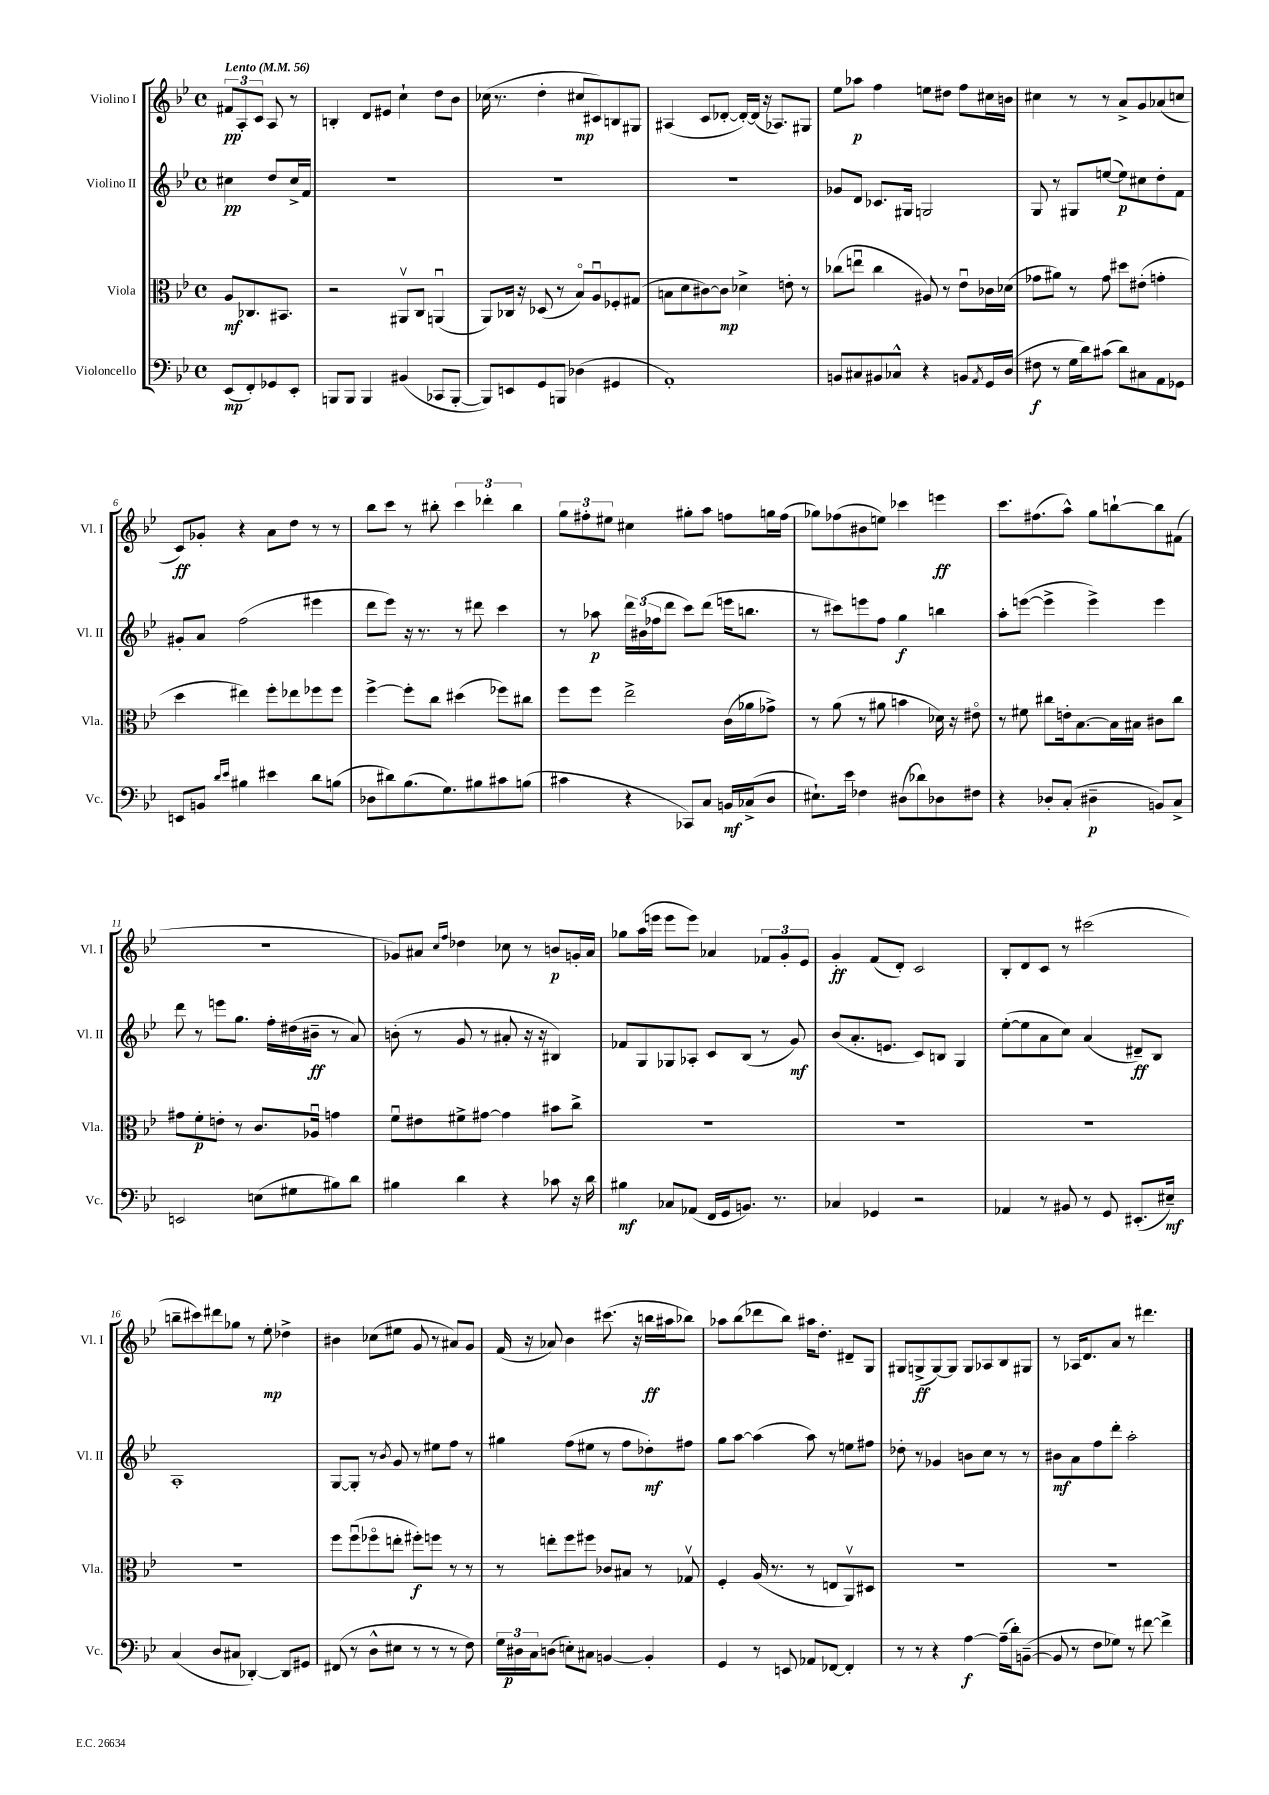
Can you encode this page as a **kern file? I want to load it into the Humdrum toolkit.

**kern	**dynam	**kern	**dynam	**kern	**dynam	**kern	**dynam
*part4	*part4	*part3	*part3	*part2	*part2	*part1	*part1
*staff4	*staff4	*staff3	*staff3	*staff2	*staff2	*staff1	*staff1
*I"Violoncello	*	*I"Viola	*	*I"Violino II	*	*I"Violino I	*
*I'Vc.	*	*I'Vla.	*	*I'Vl. II	*	*I'Vl. I	*
*clefF4	*	*clefC3	*	*clefG2	*	*clefG2	*
*k[b-e-]	*	*k[b-e-]	*	*k[b-e-]	*	*k[b-e-]	*
*M4/4	*	*M4/4	*	*M4/4	*	*M4/4	*
*met(c)	*	*met(c)	*	*met(c)	*	*met(c)	*
*MM56	*	*MM56	*	*MM56	*	*MM56	*
=	=	=	=	=	=	=	=
!	!	!	!	!	!	!LO:TX:a:B:t=Lento	!
(8EE-/L	mp	8A/L	mf	4cc#X\	pp	12f#X/L	pp
.	.	.	.	.	.	12A'/	.
8FF'/)	.	8.C-X/	.	.	.	.	.
.	.	.	.	.	.	12c/J	.
8GG-X/	.	.	.	8dd/L	.	8A/	.
.	.	8.BB#X/J	.	.	.	.	.
8EE-'/J	.	.	.	16cc#^/L	.	8r	.
.	.	.	.	16f/JJ	.	.	.
=1	=1	=1	=1	=1	=1	=1	=1
8BBBn/L	.	2r	.	1r	.	4Bn'/	.
8BBB/J	.	.	.	.	.	.	.
4BBB/	.	.	.	.	.	8d/L	.
.	.	.	.	.	.	8e#X/J	.
(4BB#X/	.	8AA#Xv/L	.	.	.	4cc`\	.
.	.	8C/J	.	.	.	.	.
8CC-X/L	.	(4AAnu/	.	.	.	8dd\L	.
[8BBB'/J	.	.	.	.	.	8b-\J	.
=2	=2	=2	=2	=2	=2	=2	=2
8BBB/L])	.	8AA/L)	.	1r	.	(16cc-X\	.
.	.	.	.	.	.	8.r	.
8EEn/	.	16C-X/Jk	.	.	.	.	.
.	.	16r	.	.	.	.	.
8GG/	.	(8D-X/	.	.	.	4dd'\	.
8BBBn/J	.	8r	.	.	.	.	.
(4D-X\	.	8B-/L)	.	.	.	8cc#X/L	mp
.	.	8Au/	.	.	.	8c#X/)	.
4GG#X/	.	8F-X'/	.	.	.	8Bn/	.
.	.	(8G#X/J	.	.	.	8G#X/J	.
=3	=3	=3	=3	=3	=3	=3	=3
1AA')	.	8Bn\L	.	1r	.	(4A#X/	.
.	.	8d\	.	.	.	.	.
.	.	[8c#X\)	.	.	.	8c/L	.
.	.	8c#\J]	mp	.	.	[8d-X'/J	.
.	.	4d-X^\	.	.	.	16d-'/LL_)	.
.	.	.	.	.	.	(16d-/JJ]	.
.	.	.	.	.	.	16r	.
.	.	.	.	.	.	8.A-X/L)	.
.	.	8en'\	.	.	.	.	.
.	.	8r	.	.	.	8G#X/J	.
=4	=4	=4	=4	=4	=4	=4	=4
8BBn/L	.	(8cc-X\L	.	8g-X/L	.	8ee-\L	.
8C#X/	.	8eenu\J	.	8d/J	.	8aa-X\J	p
8BB#X/	.	4cc-\	.	8.c-X/L	.	4ff\	.
8C-X^^/J	.	.	.	.	.	.	.
.	.	.	.	16G#X/Jk	.	.	.
4r	.	8A#X/)	.	2Gn/	.	8een\L	.
.	.	8r	.	.	.	8dd#X\J	.
8BBn/L	.	8e-u\L	.	.	.	8ff\L	.
8qAA/	.	.	.	.	.	.	.
16GG/L	.	16c-X\L	.	.	.	16cc#X\L	.
(16D/JJ	.	(16d-X\JJ	.	.	.	16bn\JJ	.
=5	=5	=5	=5	=5	=5	=5	=5
8F#X\	f	8g-X\L	.	8G/	.	4cc#X\	.
8r	.	8a#X\J)	.	8r	.	.	.
16G\LL	.	8r	.	8G#X/L	.	8r	.
16d\J)	.	.	.	.	.	.	.
(8c#X\J	.	8g-\	.	([8een/J	.	8r	.
8d\L)	.	8dd#X\L	.	8ee\L])	p	8a^/L	.
8C#X\	.	(8e#X'\J	.	8cc#X\	.	8g/	.
8AA\	.	4gn'\	.	8dd'\	.	(8a-X/	.
8GG-X\J	.	.	.	8f\J	.	8ccn/J	.
!!LO:LB:g=z
=6	=6	=6	=6	=6	=6	=6	=6
8EEn/L	.	4dd\	.	8g#X'/L	.	8c/L)	ff
8BBn/J	.	.	.	8a/J	.	8g-X'/J	.
16qqd/LL	.	.	.	.	.	.	.
16qqe-/JJ	.	.	.	.	.	.	.
4B#X\	.	4ee#X\)	.	(2ff\	.	4r	.
4e#X\	.	8ff'\L	.	.	.	8a\L	.
.	.	8ee-X\	.	.	.	8dd\J	.
8d\L	.	8ff-X\	.	4eee#X\	.	8r	.
(8Bn\J	.	8ff-\J	.	.	.	8r	.
=7	=7	=7	=7	=7	=7	=7	=7
8D-X\L	.	[4ff^\	.	8ddd\L	.	8bb-\L	.
8d#X\)	.	.	.	8eee-\J)	.	8ccc\J	.
(8.B-\	.	8ff'\L]	.	16r	.	8r	.
.	.	.	.	8.r	.	.	.
.	.	8cc\J	.	.	.	8bb#X'\	.
8.G\)	.	.	.	.	.	.	.
.	.	(4dd#X\	.	8r	.	6ccc\	.
8B#X\	.	.	.	8ddd#X\	.	.	.
.	.	.	.	.	.	6ddd-X'\	.
8c#X\	.	8ff-X\L)	.	4ccc\	.	.	.
.	.	.	.	.	.	6bb#\	.
(8Bn\J	.	8cc#X\J	.	.	.	.	.
=8	=8	=8	=8	=8	=8	=8	=8
4c#X\	.	8ff\L	.	8r	.	12gg\L	.
.	.	.	.	.	.	12ff#X'\	.
.	.	8ff\J	.	8aa-X\	p	.	.
.	.	.	.	.	.	12ee#X\J	.
4r	.	2ee-^\	.	24ddd\LL	.	4cc#X\	.
.	.	.	.	(24b#X\	.	.	.
.	.	.	.	24ff-X\J	.	.	.
.	.	.	.	8ddd\J	.	.	.
8CC-X/L)	.	.	.	8ccc\L)	.	8gg#X'\L	.
8C/J	.	.	.	(8ddd\J	.	8aa\J	.
16BBn/LL	mf	(16c\LL	.	16eeen\KL	.	8ffn\L	.
(16C-X^/J	.	16a-X\J	.	8.bbn\J	.	.	.
8D/J	.	8g-X^\J)	.	.	.	16ggn\L	.
.	.	.	.	.	.	(16ff\JJ	.
=9	=9	=9	=9	=9	=9	=9	=9
8.E#X`\L)	.	8r	.	8r	.	8gg-X\L)	.
.	.	(8a\	.	8ccc#X\L)	.	(8ff-X\	.
16e-\Jk	.	.	.	.	.	.	.
4F-X\	.	8r	.	8eeen\	.	8b#X\	.
.	.	8a#X\	.	8ff\J	.	8een\J)	.
(8D#X\L	.	4bn\	.	4gg\	f	4ccc-X\	.
8d-X\)	.	.	.	.	.	.	.
8D-X\	.	16d-X\)	.	4bbn\	.	4eeen\	ff
.	.	16r	.	.	.	.	.
8F#X\J	.	8e#X\	.	.	.	.	.
=10	=10	=10	=10	=10	=10	=10	=10
4r	.	8r	.	8aa'\L	.	8.ccc\L	.
.	.	8f#X\	.	([8eeen\J	.	.	.
.	.	.	.	.	.	(8.ff#X\	.
8D-X'/L	.	8cc#X\L	.	4eee^\]	.	.	.
(8C'/J	.	16en'\k	.	.	.	8aa^^\J)	.
.	.	[8.B-\	.	.	.	.	.
4D#X~\	p	.	.	4eee^\)	.	8gg\L	.
.	.	16B-\L]	.	.	.	[8bbn`\	.
.	.	16B#X\JJ	.	.	.	.	.
8BBn/L)	.	8c#X\L	.	4eee\	.	8bb\]	.
8C^/J	.	8cc#\J	.	.	.	(8f#X\J	.
!!LO:LB:g=z
=11	=11	=11	=11	=11	=11	=11	=11
2EEn/	.	8g#X\L	.	8ddd\	.	1r	.
.	.	8f'\	p	8r	.	.	.
.	.	8en'\J	.	8eeen\L	.	.	.
.	.	8r	.	8.gg\J	.	.	.
(8En\L	.	8.c/L	.	.	.	.	.
.	.	.	.	16ff'\LL	.	.	.
8G#X\	.	.	.	(16dd#X\	.	.	.
.	.	16A-Xu/Jk	.	16b#X~\JJ	ff	.	.
8B#X\)	.	4gn\	.	8r	.	.	.
8d\J	.	.	.	8a/)	.	.	.
=12	=12	=12	=12	=12	=12	=12	=12
4B#X\	.	8fu\L	.	(8bn'\	.	8g-X/L)	.
.	.	8e#X\	.	8r	.	8a#X/J	.
.	.	.	.	.	.	16qqcc/LL	.
.	.	.	.	.	.	16qqff/JJ	.
4d\	.	8f#X^\	.	8g/	.	4dd-X\	.
.	.	[8g#X\J	.	8r	.	.	.
4r	.	4g#\]	.	8a#X'/	.	8cc-X\	.
.	.	.	.	16r	.	8r	.
.	.	.	.	16r	.	.	.
8c-X\	.	8b#X\L	.	4B#X/)	.	8bn/L	p
16r	.	8cc^\J	.	.	.	16gn'/L	.
16d\	.	.	.	.	.	16a#/JJ	.
=13	=13	=13	=13	=13	=13	=13	=13
4B#X\	mf	1r	.	8f-X/L	.	8gg-X\L	.
.	.	.	.	8G/	.	(16aa\L	.
.	.	.	.	.	.	16eeen\JJ	.
8C-X/L	.	.	.	8G-X/	.	8eee\L	.
(8AA-X/J	.	.	.	8A-X'/J	.	8eee\J)	.
16FF/LL	.	.	.	8c/L	.	4a-X/	.
16GG/J	.	.	.	.	.	.	.
8.BBn/J)	.	.	.	(8B-/J	.	.	.
.	.	.	.	8r	.	12f-X/L	.
8.r	.	.	.	.	.	.	.
.	.	.	.	.	.	12g'/	.
.	.	.	.	8g/)	mf	.	.
.	.	.	.	.	.	12e-/J	.
=14	=14	=14	=14	=14	=14	=14	=14
4C-X/	.	1r	.	(8b-/L	.	4g'/	ff
.	.	.	.	8.a'/	.	.	.
4GG-X/	.	.	.	.	.	(8f/L	.
.	.	.	.	8.en/J	.	.	.
.	.	.	.	.	.	8d'/J)	.
2r	.	.	.	8c/L)	.	2c/	.
.	.	.	.	8Bn/J	.	.	.
.	.	.	.	4G/	.	.	.
=15	=15	=15	=15	=15	=15	=15	=15
4AA-X/	.	1r	.	([8ee-'\L	.	8B-'/L	.
.	.	.	.	8ee-\]	.	8d/	.
8r	.	.	.	8a\	.	8c/J	.
8BB#X/	.	.	.	8cc\J)	.	8r	.
8r	.	.	.	(4a/	.	(2ccc#X\	.
8GG/	.	.	.	.	.	.	.
(8.EE#X'/L	.	.	.	8d#X~/L)	ff	.	.
.	.	.	.	8B-/J	.	.	.
16E#X~/Jk)	mf	.	.	.	.	.	.
!!LO:LB:g=z
=16	=16	=16	=16	=16	=16	=16	=16
(4C/	.	1r	.	1A'	.	8bbn~\L	.
.	.	.	.	.	.	8ccc#X\)	.
8D/L	.	.	.	.	.	8ddd#X\	.
8C#X/J	.	.	.	.	.	8gg-X\J	.
[4DD-X'/)	.	.	.	.	.	8r	.
.	.	.	.	.	.	8ee-'\	mp
8DD-/L]	.	.	.	.	.	4dd-X^\	.
8GG#X/J	.	.	.	.	.	.	.
=17	=17	=17	=17	=17	=17	=17	=17
(8FF#X/	.	8ff\L	.	[8G/L	.	4b#X\	.
8r	.	(8ffu\	.	8G'/J]	.	.	.
8D^^\L	.	8ff-X\	.	8r	.	(8cc-X\L	.
.	.	.	.	8qb-/	.	.	.
8E#X\J	.	8een'\J	.	8g/	.	8ee#X\J	.
8r	.	8ff#X'\L)	f	8r	.	8g/	.
8r	.	8ffn\J	.	8ee#X\L	.	8r	.
8r	.	8r	.	8ff\J	.	8a#X/L)	.
8F\)	.	8r	.	8r	.	8g/J	.
=18	=18	=18	=18	=18	=18	=18	=18
24G\LL	.	8r	.	4gg#X\	.	(16f/	.
24D#X\	p	.	.	.	.	.	.
.	.	.	.	.	.	16r	.
24C\J	.	.	.	.	.	.	.
(8Dn\J	.	8een'\L	.	.	.	8a-X/)	.
8En'\L)	.	8ff\	.	(8ff\L	.	4b-\	.
8C#X\J	.	8ff#X\J	.	8ee#X\J	.	.	.
[4BBn/	.	8c-X/L	.	8r	.	(8.ccc#X\	.
.	.	8B#X/J	.	8ff\L	.	.	.
.	.	.	.	.	.	16r	.
4BB'/]	.	8r	.	8dd-X'\)	mf	16bbn\LL	ff
.	.	.	.	.	.	16aa#X\J	.
.	.	8G-Xv/	.	8ff#X\J	.	8bb-X\J)	.
=19	=19	=19	=19	=19	=19	=19	=19
4GG/	.	4F'/	.	8gg\L	.	8aa-X\L	.
.	.	.	.	[8aa\J	.	(8bb-\	.
8r	.	(16A/	.	(4aa\]	.	8ddd-X\	.
.	.	8.r	.	.	.	.	.
8EEn/	.	.	.	.	.	8bb-\J)	.
8AA-X/L	.	8r	.	8aa\)	.	16aa#X\KL	.
.	.	.	.	.	.	8.dd'\J	.
[8FF-X/J	.	8En/L	.	8r	.	.	.
4FF-'/]	.	8AAv/)	.	8een\L	.	8d#X~/L	.
.	.	8D#X/J	.	8ff#X\J	.	8G/J	.
=20	=20	=20	=20	=20	=20	=20	=20
8r	.	1r	.	8dd-X'\	.	8G#X/L	.
8r	.	.	.	8r	.	(8Gn^/	ff
4r	.	.	.	4g-X/	.	[8G/)	.
.	.	.	.	.	.	8G/J]	.
[4A\	f	.	.	8bn\L	.	8G/L	.
.	.	.	.	8cc\J	.	8A-X/	.
(16A~\LL]	.	.	.	8r	.	8B-/	.
16d'\J)	.	.	.	.	.	.	.
([8BBn~\J	.	.	.	8r	.	8G#X/J	.
=21	=21	=21	=21	=21	=21	=21	=21
8BB/]	.	1r	.	8b#X\L	mf	8r	.
8r	.	.	.	8a\	.	16A-X/KL	.
.	.	.	.	.	.	8.d/	.
8F\L	.	.	.	8ff\	.	.	.
8G-X\J)	.	.	.	8ddd'\J	.	8a/J	.
8r	.	.	.	2aa'\	.	8r	.
[8f#X\	.	.	.	.	.	4.ddd#X\	.
4f#^\]	.	.	.	.	.	.	.
==	==	==	==	==	==	==	==
*-	*-	*-	*-	*-	*-	*-	*-
